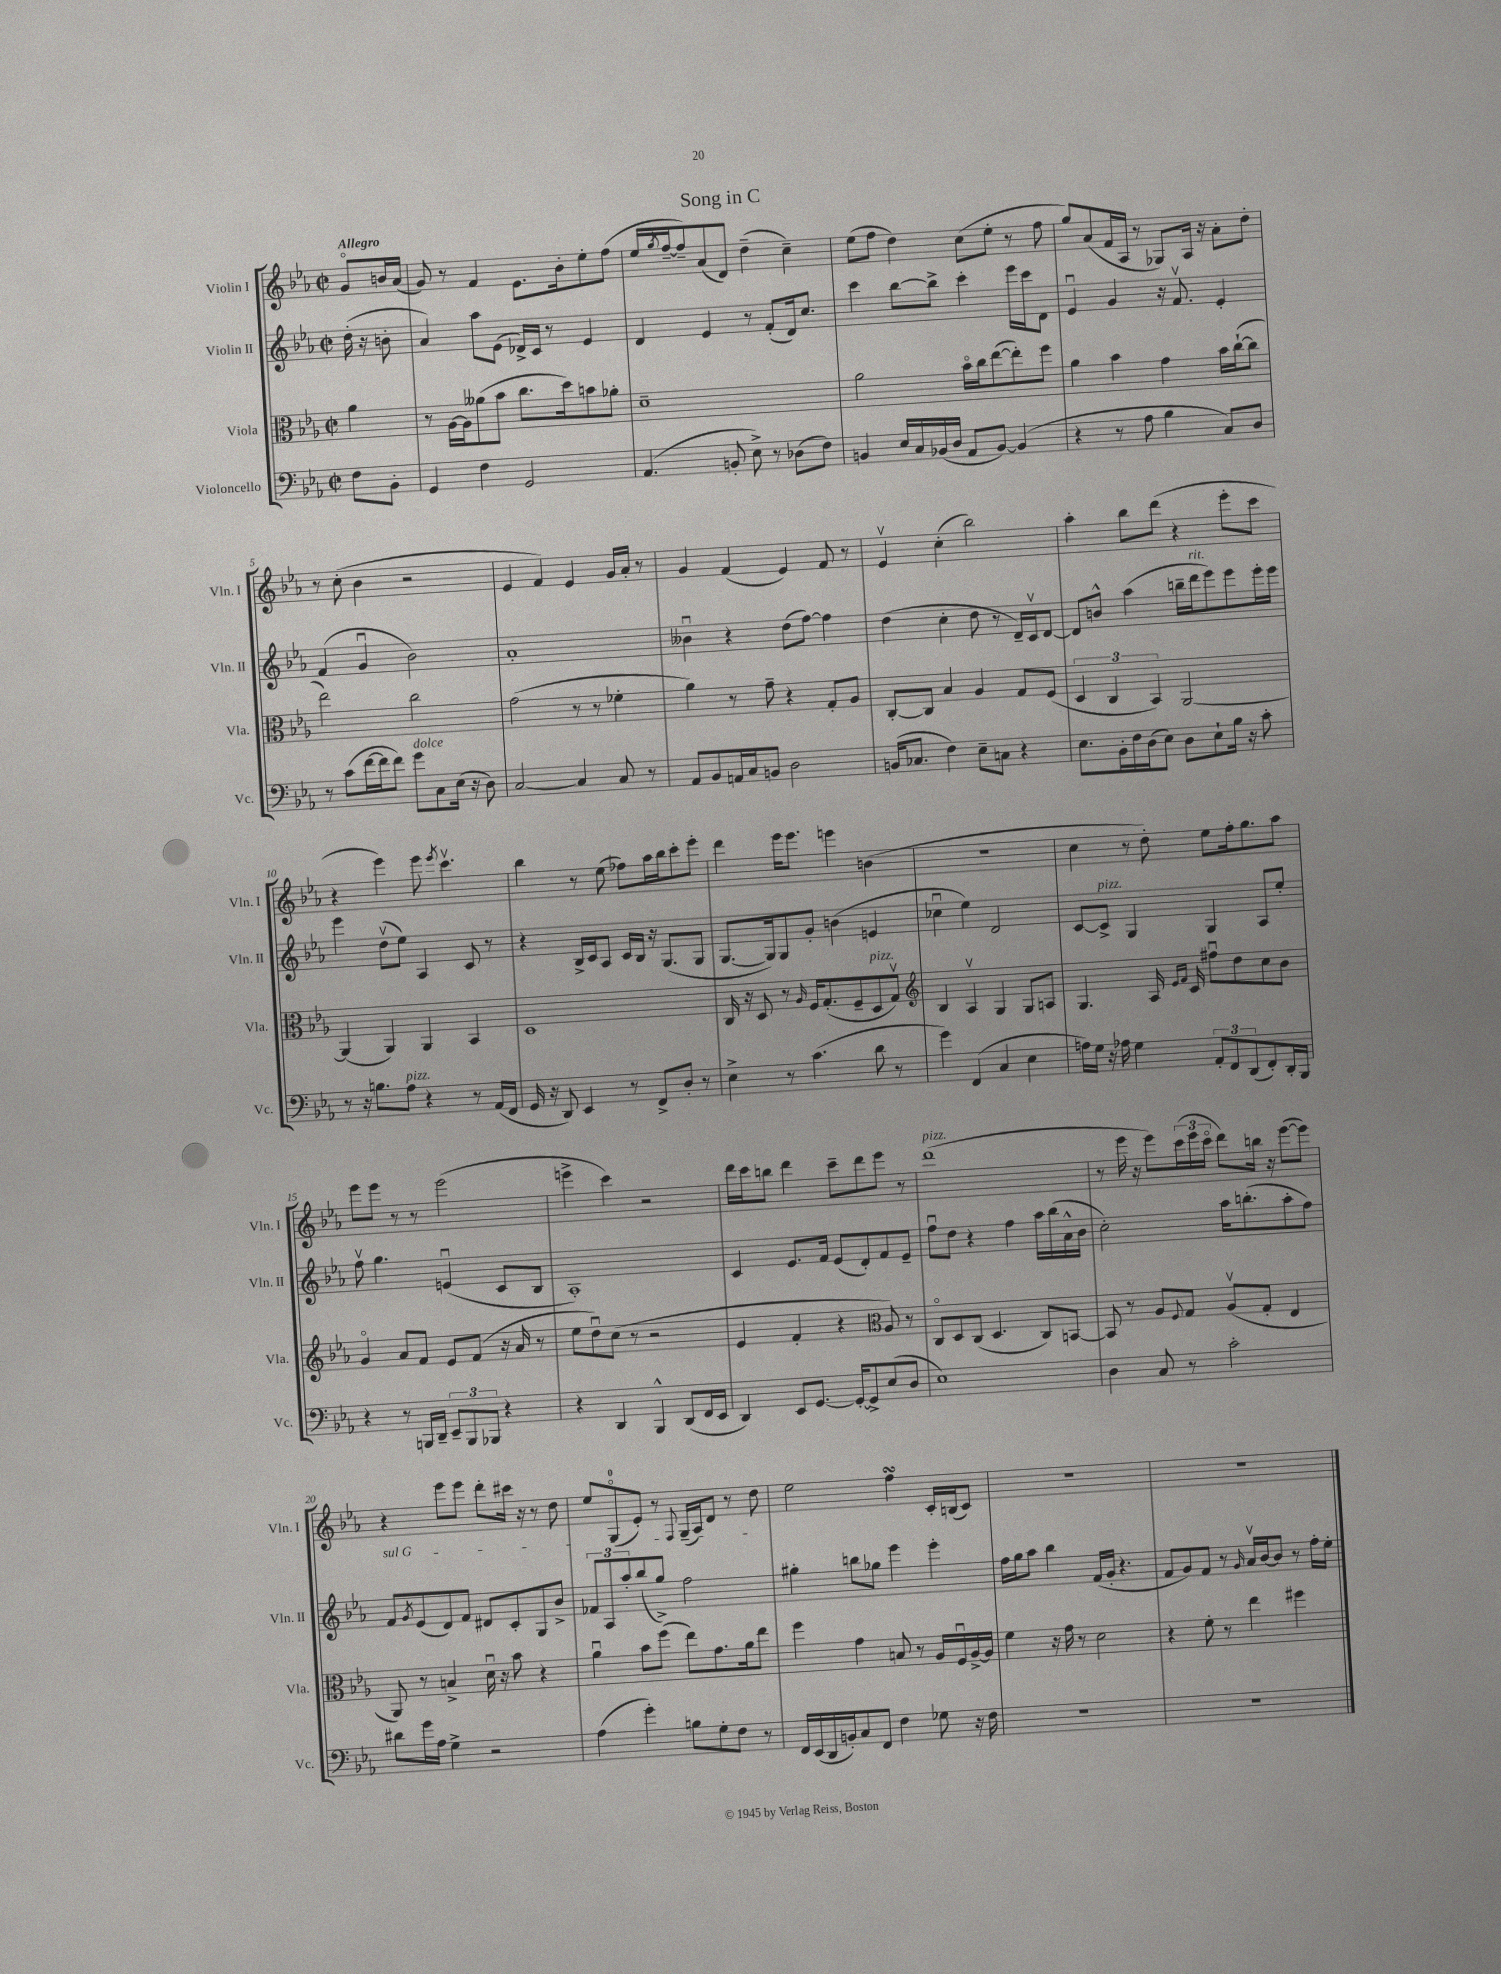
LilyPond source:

\header { title = "Song in C" }
<<
\new StaffGroup <<
\new Staff = "s0" \with { instrumentName = "Violin I" shortInstrumentName = "Vln. I" } {
    \clef treble \key ees \major \defaultTimeSignature \time 2/2 \partial 4 \tempo "Allegro"
    g'8\flageolet b'16 aes'16( |
    g'8) r8 f'4 ees'8. bes'16-. ees''8-. f''8( |
    ees''16 \acciaccatura { g''8 } f''16~-- f''8--) aes'8( d'8) d''4--( c''4--) |
    ees''8( f''8 d''4) c''8( ees''8-. r8 f''8 |
    g''8) aes'8( f'16 aes16 r8 ges8) aes16 r16 aes'8-. d''8-. |
    r8 c''8-.( bes'4 r2 |
    ees'4 f'4) ees'4 g'16 aes'16-. r8 |
    g'4 f'4( ees'4) f'8 r8 |
    ees'4\upbow c''4-.( bes''2) |
    aes''4-. bes''8 d'''8( r4 ees'''8-. c'''8 |
    r4 ees'''4) ees'''8 \acciaccatura { ees'''8 } c'''4.\upbow |
    bes''4 r8 ees''8( fes''8) aes''16 bes''16 c'''8-. ees'''8-. |
    d'''4 ees'''16 ees'''8. e'''4 b'4( |
    R1 |
    c''4 r8 d''8-.) ees''8 f''16-. g''8. aes''8 |
    ees'''8 ees'''8 r8 r8 ees'''2( |
    e'''4-> c'''4) r2 |
    d'''16 c'''16 b''8 d'''4 c'''8-- d'''8 ees'''8 r8 |
    d'''1^\markup { \italic "pizz." }( |
    r8 ees'''16 r16 ees'''8) \tuplet 3/2 { c'''16( ees'''16 c'''16\flageolet } d'''8) b''16 r16 ees'''8~( ees'''8) |
    r4 ees'''8 ees'''8 d'''8-. cis'''16 r16 r8 d''8 |
    ees''8 g8-0\flageolet( ees'8-.) r8 \appoggiatura { f8 } g16--( aes16) d'8 r8 d''8 |
    ees''2 f''4\turn c'16-. b16( c'8) |
    r1 |
    r1 \bar "|." |
}
\new Staff = "s1" \with { instrumentName = "Violin II" shortInstrumentName = "Vln. II" } {
    \clef treble \key ees \major \defaultTimeSignature \time 2/2 \partial 4
    d''16-.( r16 b'8-. |
    aes'4) aes''8 ees'8( des'16->) c'16 r8 ees'4 |
    d'4 ees'4 r8 f'8-.( d'16) c''8. |
    c'''4 bes''8~ bes''8-> c'''4-. ees'''16 c'''16 d'8 |
    ees'4\downbow g'4 r16 f'8.\upbow ees'4-. |
    f'4( g'4\downbow bes'2) |
    aes'1-. |
    beses'4\downbow r4 d''8( f''8~) f''4 |
    d''4( c''4-. d''8 r8 d'16--) c'16\upbow d'8~ |
    d'8 b'8-^ aes''4( b''16-- d'''16^\markup { \italic "rit." } ees'''8) ees'''8 ees'''16-. ees'''16 |
    ees'''4 d''8\upbow( ees''8) aes4 c'8 r8 |
    r4 bes16-> c'16 aes8 c'16 bes16 r16 g8.( g8 |
    g8.~ g16) g8 g'8-. b'4( e'4 |
    ces''4\downbow ees''4) d'2 |
    c'8~ c'8->^\markup { \italic "pizz." } g4 g4 aes8 ees''8-. |
    f''8\upbow g''4. e'4\downbow( c'8 bes8 |
    aes1-.) |
    c'4 ees'8. f'16 ees'8( d'8-.) f'8 ees'8-- |
    f''8\downbow d''8 r4 f''4 aes''16 bes''16( aes'16-^ bes'16 |
    c''2-.) aes''16 b''8.-.( aes''8-. f''8) |
    \once \override TextSpanner.bound-details.left.text = \markup { \italic "sul G" } f'8\startTextSpan \acciaccatura { g'8 } ees'8( d'8) f'8 dis'8 c'8-. g8 bes'8-> |
    \tuplet 3/2 { fes'8 aes8 aes''8-. } bes''8( g''8->) f''2\stopTextSpan |
    gis''4-. b''8 ges''8 ees'''4 ees'''4-. |
    f''16 g''16 aes''8 bes''4 f'16( g'16-. r4. |
    f'8 g'8) f'8 r8 \grace { g'16 } aes'16\upbow bes'16~ bes'8 r8 f''16-. ees''16-. \bar "|." |
}
\new Staff = "s2" \with { instrumentName = "Viola" shortInstrumentName = "Vla." } {
    \clef alto \key ees \major \defaultTimeSignature \time 2/2 \partial 4
    aes'4 |
    r8 aes16~ aes16 aeses'8( bes'8 c''8. d''16) b'8 aes'8-. |
    d'1-- |
    aes'2 bes'16\flageolet c''16 ees''8~( ees''8-.) f''8 |
    aes'4 bes'4 g'4 bes'16 c''16~-!( c''8 |
    ees''2) c''2 |
    g'2( r8 r8 fes'4-. |
    aes'4) r8 g'8-- r4 g8-. aes8 |
    c8~-. c8 bes4 aes4 g8 f8( |
    \tuplet 3/2 { d4 c4 bes,4) } aes,2~ |
    aes,4( aes,4) aes,4 bes,4 |
    d1 |
    c16 r16 d8 r8 \grace { aes16 } f16 g8.-.( f8-- d8^\markup { \italic "pizz." } g8\upbow) |
    \clef treble bes4 aes4\upbow g4 g8 a8 |
    g4. aes16 \grace { ees'16 f'16 } c'16 fis''8\downbow d''8 c''8 bes'8 |
    g'4\flageolet aes'8 f'8 ees'8 f'8( r16 aes'16 r8 |
    ees''8 d''8\downbow) c''8( r8 r2 |
    ees'4 f'4-. r4 \clef alto aes8) r8 |
    c8\flageolet d8 c8( d4. c8) b,8~ |
    b,8 r8 aes8 \appoggiatura { f8 } g8 aes8\upbow( g8-. ees4 |
    aes,8) r8 b4-> d'16\downbow r16 bes'8 r4 |
    aes'4\downbow bes'8 f''8( ees''8) g'8. aes'16 ees''8 |
    f''4 g'4 b8 r8 aes16 f16\downbow aes16~-> aes16 |
    f'4 r16 g'16 r8 d'2 |
    r4 f'8-. r8 ees''4 fis''4 \bar "|." |
}
\new Staff = "s3" \with { instrumentName = "Violoncello" shortInstrumentName = "Vc." } {
    \clef bass \key ees \major \defaultTimeSignature \time 2/2 \partial 4
    f8 bes,8-. |
    g,4 f4 g,2 |
    aes,4.( b,8-. ees8->) r8 des8( f8) |
    b,4 ees16 c16 bes,16( d16 aes,8 bes,8~) bes,4( |
    r4 r8 aes8 bes4 c8) d8 |
    r8 c'8( f'16~ f'16 f'8) g'8^\markup { \italic "dolce" } c8 ees16( r16 d8) |
    c2~ c4 c8 r8 |
    aes,8 bes,8 a,16 c16 b,8 d2 |
    b,16( ces8. f4) ees8-- c8 r4 |
    ees8. bes,16-. f16 d16( ees8) d8 ees8-! bes16 r16 c'8-. |
    r8 r16 b8. aes8^\markup { \italic "pizz." } r4 r8 aes,16( f,16 |
    g,16 r16 d,8) ees,4 r8 f,8-> d8-. r8 |
    ees4-> r8 c'4.( d'8 r8 |
    g'4) f,4( c4 ees4 |
    a16) g16 r16 aes16 g4 \tuplet 3/2 { aes,8-. f,8 d,8( } f,8-.) d,16-. bes,,16 |
    r4 r8 b,,16 d,16-- \tuplet 3/2 { ees,8-- b,,8 bes,,8 } r4 |
    r4 d,4 bes,,4-^ d,8( f,16 ees,16 |
    d,4) ees,8 g,8.~ g,16~-. g,8-> ees8( d8 |
    ees1) |
    d4 c8 r8 c'2-. |
    dis'8 g'16 aes16 g4-> r2 |
    aes4( g'4-.) b8 g8-. f8 r8 |
    f,16 ees,16( d,16 b,16-.) c8 f,8 f4 ges8 r16 f16 |
    R1 |
    R1 \bar "|." |
}
>>
>>
